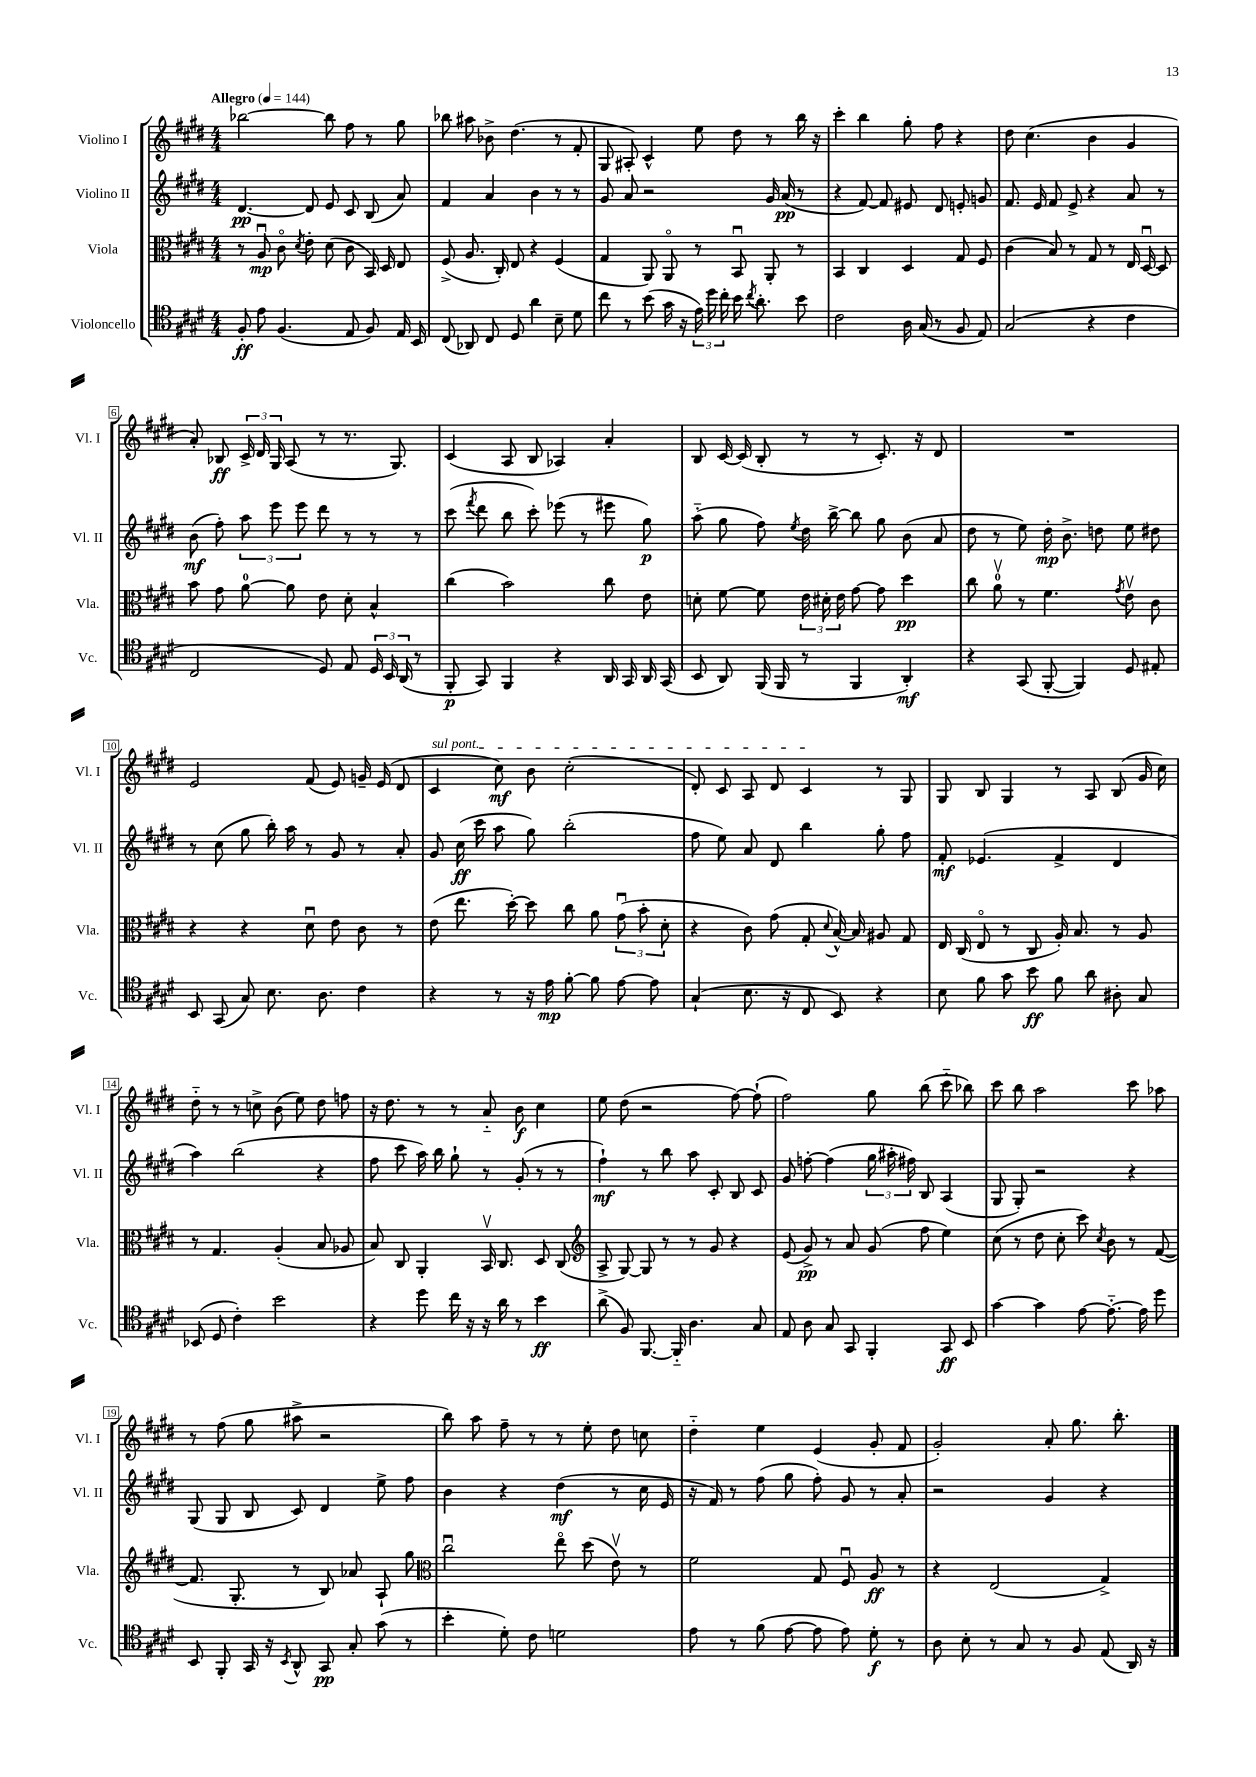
<<
\new StaffGroup <<
\new Staff = "s0" \with { instrumentName = "Violino I" shortInstrumentName = "Vl. I" } {
    \clef treble \key e \major \numericTimeSignature \time 4/4 \tempo "Allegro" 4 = 144
    \autoBeamOff bes''2~ bes''8 fis''8 r8 gis''8 |
    bes''8 ais''8 bes'8-> dis''4.( r8 fis'8-. |
    gis8 ais8-.) cis'4-^ e''8 dis''8 r8 b''16 r16 |
    cis'''4-. b''4 gis''8-. fis''8 r4 |
    dis''8 cis''4.( b'4 gis'4 |
    a'8-.) bes8\ff \tuplet 3/2 { cis'16-> dis'16 gis16 } a8( r8 r8. gis8.) |
    cis'4( a8 b8 aes4) a'4-. |
    b8 cis'16~ cis'16( b8-. r8 r8 cis'8.-.) r16 dis'8 |
    R1 |
    e'2 fis'8( e'8) g'16-- e'16( dis'8 |
    \once \override TextSpanner.bound-details.left.text = \markup { \italic "sul pont." } cis'4\startTextSpan cis''8\mf) b'8 cis''2-.( |
    dis'8-.) cis'8 a8 dis'8 cis'4\stopTextSpan r8 gis8 |
    gis8 b8 gis4 r8 a8 b8( gis'16 cis''16) |
    dis''8-_ r8 r8 c''8-> b'8( e''8) dis''8 f''8 |
    r16 dis''8. r8 r8 a'8-_ b'8\f cis''4 |
    e''8 dis''8( r2 fis''8~) fis''8-!( |
    fis''2) gis''8 b''8( cis'''8-_ bes''8) |
    cis'''8 b''8 a''2 cis'''8 aes''8 |
    r8 fis''8( gis''8 ais''8-> r2 |
    b''8) a''8 fis''8-- r8 r8 e''8-. dis''8 c''8 |
    dis''4-_ e''4 e'4( gis'8-. fis'8 |
    gis'2-.) a'8-. gis''8. b''8.-. \bar "|." |
}
\new Staff = "s1" \with { instrumentName = "Violino II" shortInstrumentName = "Vl. II" } {
    \clef treble \key e \major \numericTimeSignature \time 4/4
    \autoBeamOff dis'4.~\pp dis'8 e'8 cis'8 b8( a'8) |
    fis'4 a'4 b'4 r8 r8 |
    gis'8 a'8 r2 gis'16 a'16\pp( r8 |
    r4 fis'8~) fis'8 eis'8 dis'8 e'8-. g'8 |
    fis'8. e'16 fis'8 e'8-> r4 a'8 r8 |
    b'8\mf( fis''8-.) \tuplet 3/2 { a''8 e'''8 e'''8 } dis'''8 r8 r8 r8 |
    cis'''8( \acciaccatura { fis'''8 } dis'''8 b''8 cis'''8-.) ees'''8( r8 eis'''8 gis''8\p) |
    a''8-_( gis''8 fis''8) \acciaccatura { e''8 } dis''16 b''16~-> b''8 gis''8 b'8( a'8 |
    dis''8 r8 e''8) dis''16-.\mp b'8.-> d''8 e''8 dis''8 |
    r8 cis''8( gis''8 b''16-.) a''16 r8 gis'8 r8 a'8-. |
    gis'8 cis''16\ff( cis'''16 a''8 gis''8) b''2-.( |
    fis''8 e''8) a'8 dis'8 b''4 gis''8-. fis''8 |
    fis'8-.\mf ees'4.( fis'4-> dis'4 |
    a''4) b''2( r4 |
    fis''8 cis'''8 a''16) b''16 gis''8-! r8 gis'8-.( r8 r8 |
    fis''4-!\mf) r8 b''8 a''8 cis'8-. b8 cis'8 |
    gis'8 f''8~-. f''4( \tuplet 3/2 { gis''16 ais''16-. fis''16) } b8 a4( |
    gis8 gis8-.) r2 r4 |
    gis8( gis8 b8 cis'8) dis'4 e''8-> fis''8 |
    b'4 r4 dis''4\mf( r8 cis''16 e'16 |
    r16 fis'16) r8 fis''8( gis''8 fis''8-.) gis'8 r8 a'8-. |
    r2 gis'4 r4 \bar "|." |
}
\new Staff = "s2" \with { instrumentName = "Viola" shortInstrumentName = "Vla." } {
    \clef alto \key e \major \numericTimeSignature \time 4/4
    \autoBeamOff r8 a8\downbow\mp cis'8\flageolet \acciaccatura { dis'8 } e'8-. dis'8( cis'8 b,16) dis16 e8 |
    fis8->( a8. cis16-.) e8 r4 fis4( |
    gis4 a,8) a,8\flageolet r8 b,8\downbow a,8-. r8 |
    b,4 cis4 dis4 gis8 fis8 |
    cis'4( b8) r8 gis8 r8 e16 dis16~\downbow dis8 |
    b'8 gis'8 a'8-0~ a'8 e'8 dis'8-. b4-^ |
    cis''4( b'2) cis''8 e'8 |
    d'8-. fis'8~ fis'8 \tuplet 3/2 { e'16 dis'16-. e'16 } gis'8~ gis'8 dis''4\pp |
    cis''8 a'8-0\upbow r8 fis'4. \acciaccatura { gis'8 } e'8\upbow cis'8 |
    r4 r4 dis'8\downbow e'8 cis'8 r8 |
    e'8( e''8. dis''16~-.) dis''8 cis''8 a'8 \tuplet 3/2 { gis'8\downbow( b'8-. dis'8-. } |
    r4 cis'8) gis'8( gis8-. \appoggiatura { dis'8 } b16~-^) b16 ais8 gis8 |
    e16 cis16( e8\flageolet r8 cis8 a16-.) b8. r8 a8 |
    r8 gis4. a4-.( b8 aes8 |
    b8) cis8 a,4-. b,16\upbow cis8. dis8 cis8( |
    \clef treble a8-> gis8~) gis8 r8 r8 gis'8 r4 |
    e'8( gis'8->\pp) r8 a'8 gis'8( fis''8 e''4) |
    cis''8( r8 dis''8 cis''8-. cis'''8) \acciaccatura { cis''8 } b'8 r8 fis'8~( |
    fis'8. gis8.-. r8 b8) aes'8 a8-! gis''8 |
    \clef alto cis''2\downbow e''8\flageolet dis''8( e'8\upbow) r8 |
    fis'2 gis8 fis8\downbow a8\ff r8 |
    r4 e2( gis4->) \bar "|." |
}
\new Staff = "s3" \with { instrumentName = "Violoncello" shortInstrumentName = "Vc." } {
    \clef tenor \key e \major \numericTimeSignature \time 4/4
    \autoBeamOff fis8-.\ff e'8 fis4.( e8 fis8) e16 b,16 |
    cis8( aes,8) cis8 dis8 a'4 b8-- dis'8 |
    cis''8 r8 b'8( gis'16 r16 \tuplet 3/2 { e'16) dis''16 cis''16-. } b'16 \acciaccatura { cis''8 } a'8.-. b'8 |
    cis'2 a16 gis16( r8 fis8 e8) |
    gis2( r4 cis'4 |
    cis2 dis8) e8 \tuplet 3/2 { dis16 b,16 a,16( } r8 |
    fis,8-.\p gis,8) fis,4 r4 a,16 gis,16 a,16 gis,16( |
    b,8 a,8) fis,16( fis,16 r8 fis,4 a,4-.\mf) |
    r4 gis,8( fis,8~-. fis,4) dis8 eis8-. |
    b,8 gis,8( gis8) b8. a8. cis'4 |
    r4 r8 r16 e'16\mp fis'8~-. fis'8 e'8~ e'8 |
    gis4-!( b8. r16 cis8 b,8) r4 |
    b8 fis'8 gis'8 b'8\ff fis'8 a'8 ais8-. gis8 |
    bes,8( dis8 cis'4-.) b'2 |
    r4 dis''8 cis''16 r16 r16 a'16 r8 b'4\ff |
    a'8->( fis8) fis,8.~ fis,16-_ a4. gis8 |
    e8 a8 gis8 gis,8 fis,4-. gis,8\ff b,8 |
    gis'4~ gis'4 e'8~ e'8.~-_ e'16 dis''8 |
    b,8 fis,8-. gis,16 r16 \acciaccatura { b,8 } a,8-^ gis,8\pp gis8-. gis'8( r8 |
    b'4-. dis'8-.) cis'8 d'2 |
    e'8 r8 fis'8( e'8~ e'8 e'8) dis'8-.\f r8 |
    a8 b8-. r8 gis8 r8 fis8 e8( a,16) r16 \bar "|." |
}
>>
>>
\layout { \context { \Score \override BarNumber.stencil = #(make-stencil-boxer 0.1 0.3 ly:text-interface::print) } }
